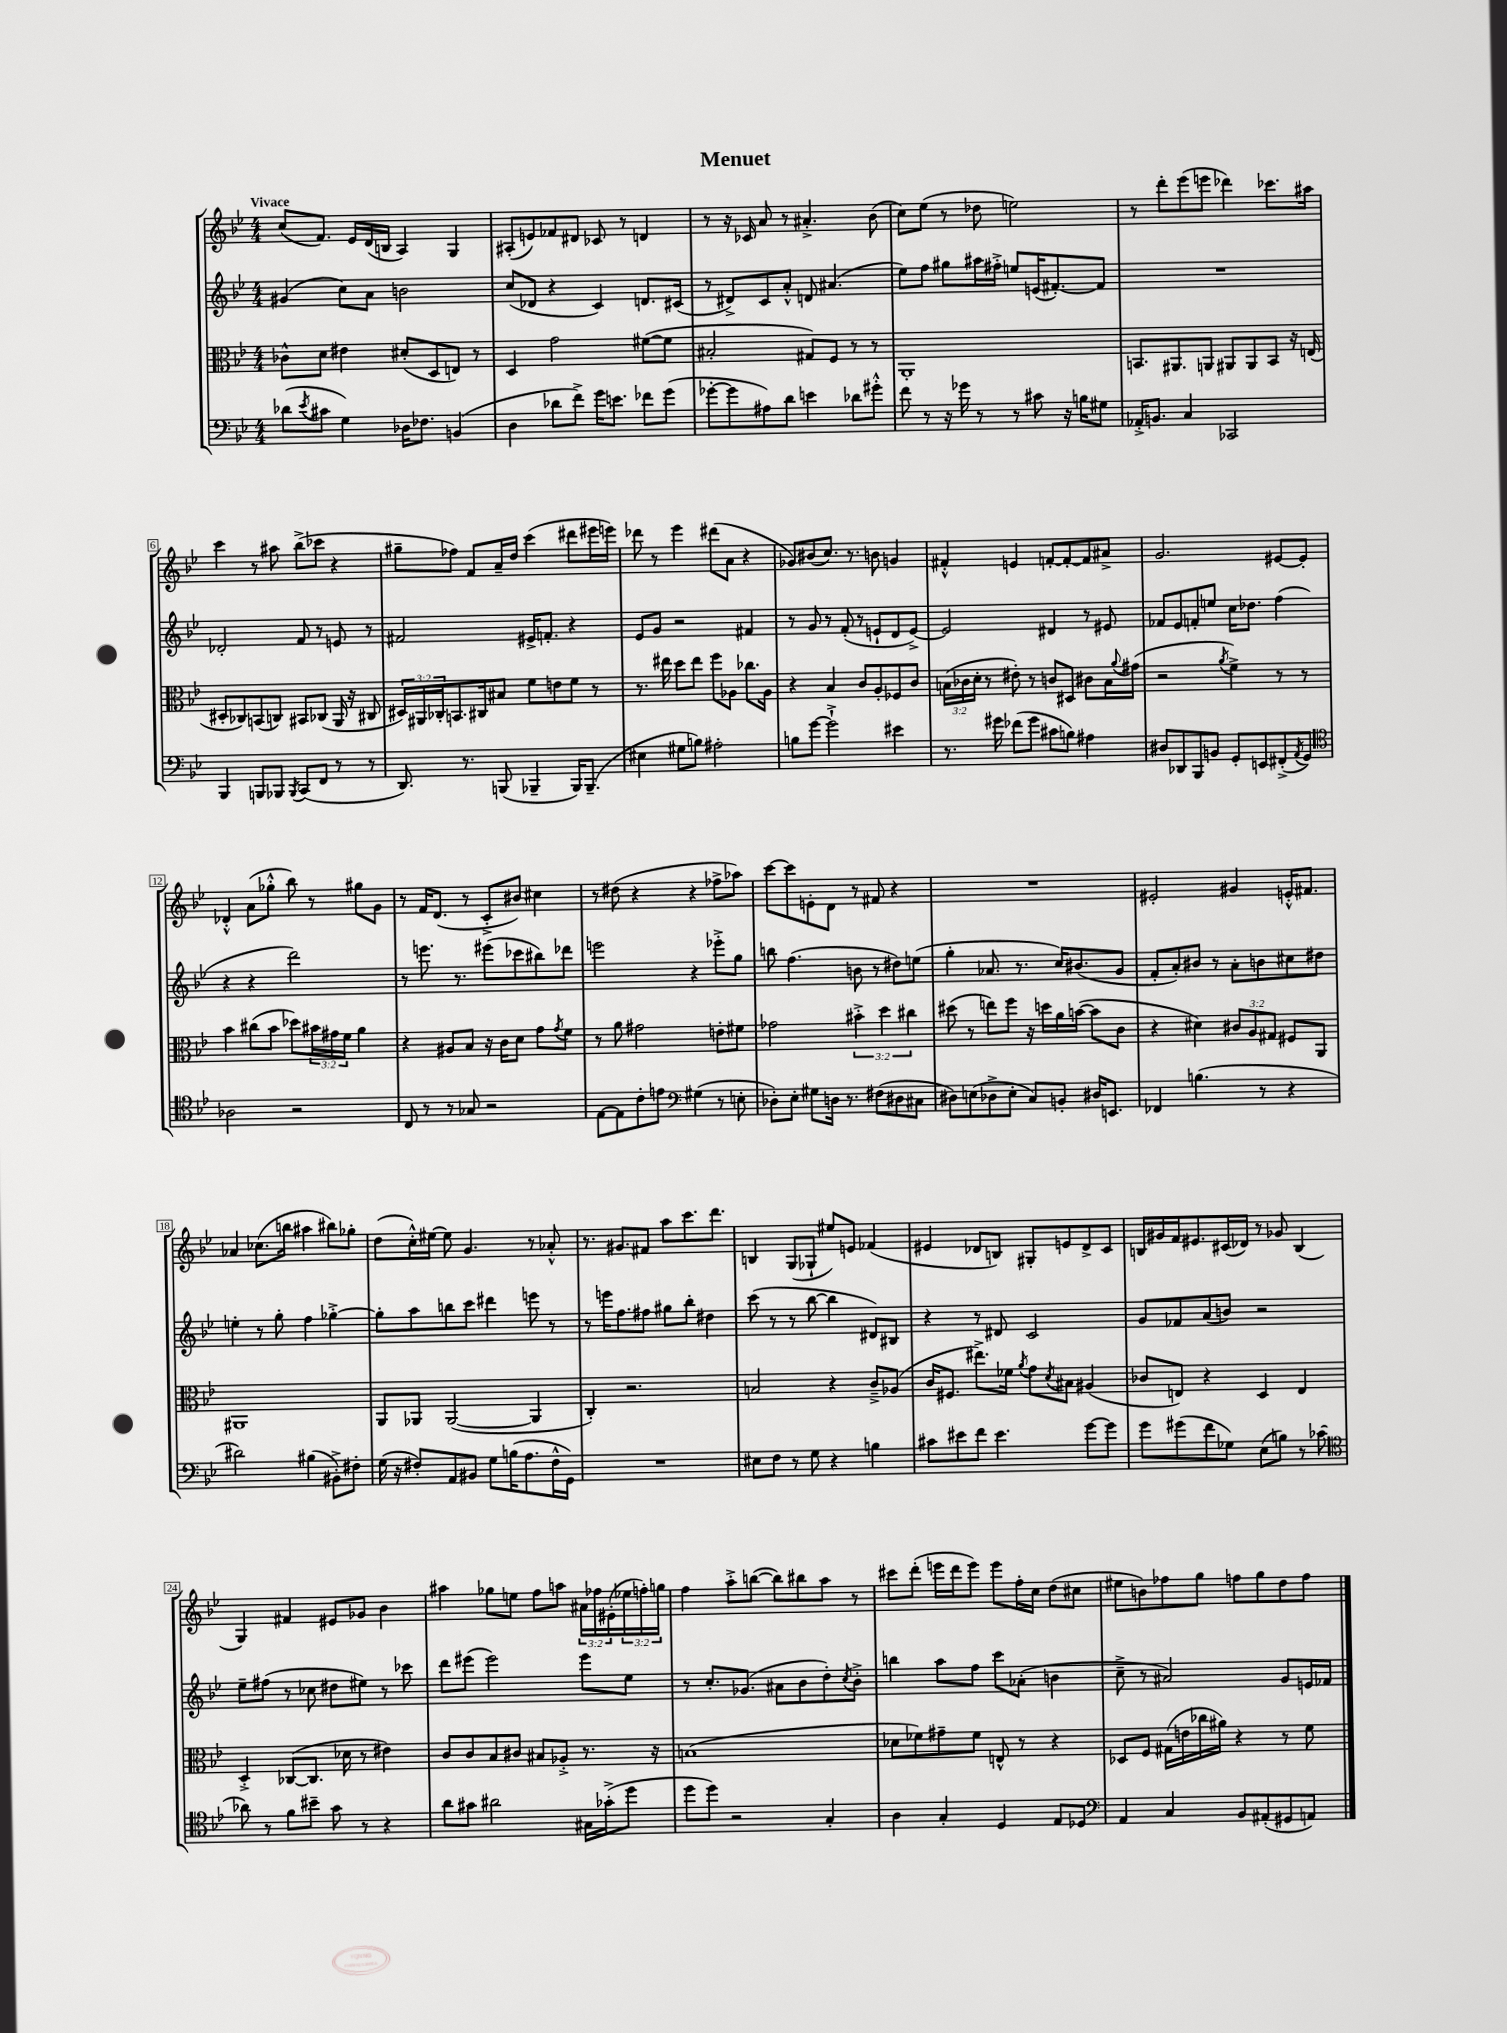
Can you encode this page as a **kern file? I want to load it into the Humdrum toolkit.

**kern	**kern	**kern	**kern
*part4	*part3	*part2	*part1
*staff4	*staff3	*staff2	*staff1
*clefF4	*clefC3	*clefG2	*clefG2
*k[b-e-]	*k[b-e-]	*k[b-e-]	*k[b-e-]
*M4/4	*M4/4	*M4/4	*M4/4
=1	=1	=1	=1
!	!	!	!LO:TX:a:B:t=Vivace
(8d-X\L	8c-X^^\L	(4g#X/	(8cc/L
8qe-/	.	.	.
8c#X\J	8d\J	.	8.f/J)
4G\)	4e#X\	8cc\L)	.
.	.	.	16e-/LL
.	.	8a\J	(16d/
.	.	.	16Bn/JJ
16D-X\KL	(8d#X'/L	2bn\	4A/)
8.F-X\J	.	.	.
.	8D/	.	.
(4BBn/	8En/J)	.	4G/
.	8r	.	.
=2	=2	=2	=2
4D\	4D/	(8cc/L	(8A#X'/L
.	.	8d-X/J	8en/)
8d-X\L	2g\	4r	8f-X/
8f^\J)	.	.	8d#X/J
16g\KL	.	4c/)	8c-X/
8.en\J	.	.	.
.	.	.	8r
8f-X\L	([8f#X\L	8.dn/L	4dn/
(8g\J	8f#\J]	.	.
.	.	(16c#X/Jk	.
=3	=3	=3	=3
[8g-X'\L	2B#X'/	8r	8r
8g-\]	.	8d#X^/L)	16r
.	.	.	16c-X/
8A#X\)	.	8c/	8a/
8d\J	.	8a'^^/J	8r
4en\	8G#X/L)	8dn/	4.a#X'^/
.	8F/J	(4.a#X/	.
8d-X\L	8r	.	.
8g#X'^^\J	8r	.	(8b-\
=4	=4	=4	=4
8f\	1AA'	8ee-\L)	8cc\L)
8r	.	8ff\J	(8ee-\J
16r	.	8gg#X\L	8r
16g-X\	.	.	.
8r	.	16aa#X\L	8dd-X\
.	.	16ff#X'^\JJ	.
8r	.	8een/L	2een\)
8c#X\	.	(16en/K	.
.	.	[8.f#X'/)	.
16r	.	.	.
16Bn\KL	.	.	.
8G#X\J	.	8f#/J]	.
=5	=5	=5	=5
16AA-X'^/KL	8.BBn/L	1r	8r
8.BBn/J	.	.	.
.	.	.	8ddd'\L
.	8.AA#X/	.	.
4C/	.	.	(8eee-\
.	8AAn/J	.	8eeen\J
2CC-X/	8AA#X/L	.	4ddd-X\)
.	8AA#/	.	.
.	8BB/J	.	8.ccc-X\L
.	16r	.	.
.	(16En/	.	16aa#X\Jk
!!LO:LB:g=z
=6	=6	=6	=6
4BBB-/	8D#X'/L	2d-X'/	4ccc\
.	8C-X/)	.	.
8BBBn/L	(8BBn/	.	8r
8BBB-X/J	8Cn/J)	.	8aa#X\
8qBBB-/	.	.	.
(8CC/L	8BB#X/L	8f/	(8bb-^\L
8FF/J	(8C-X/J	8r	8ccc-X\J
8r	16AA/	8en/	4r
.	16r	.	.
8r	8C#X/	8r	.
=7	=7	=7	=7
8.DD/)	24D#X/LL)	2f#X/	8gg#X~\L
.	24AA#X/	.	.
.	24C-X'/J	.	.
.	8.BBn/	.	8ff-X\J)
8.r	.	.	.
.	.	.	8f/L
.	16C#X/k	.	.
(8BBBn/	8B#X/J	.	16a~/L
.	.	.	16dd/JJ
4BBB-X~/	8f\L	16e#X^/KL	(4ccc\
.	.	8.fn'/J	.
.	8en\	.	.
16BBB-/KL)	8f\J	4r	8ddd#X\L
(8.BBB-~/J	.	.	.
.	8r	.	16eee#X\L
.	.	.	16eeen\JJ)
=8	=8	=8	=8
4E#X\	8.r	8e-/L	8ddd-X\
.	.	8g/J	8r
.	16ee#X\	.	.
8G#X\L	8dd\L	2r	4eee-\
8Bn\J)	8ee#\J	.	.
2A#X'\	8ff\L	.	(8ddd#X\L
.	8A-X\J	.	8a\J
.	8.cc-X\L	4f#X/	4r
.	16A-\Jk	.	.
=9	=9	=9	=9
8Bn\L	4r	8r	8g-X/L)
[8g\J	.	8g/	(8b#X/
2g`^\]	4B-/	8r	8.cc/J)
.	.	(8f'/	.
.	.	.	8.r
.	8c/L	8r	.
.	8A'/	8en`/L	8bn\
4e#X\	8F-X/	8d/	4gn/
.	8c/J	[8e^/J)	.
=10	=10	=10	=10
8.r	(24Bn\LL	2e/]	4f#X'^^/
.	24c-X\	.	.
.	24d'\JJ	.	.
.	8r	.	.
16g#X\	.	.	.
(8f-X\L	8e#X'\)	.	4en/
8g#\J	8r	.	.
8c#X\L	8cn/L	4d#X/	[8fn'/L
8Bn\J)	8D#X/J	.	8f'/_
4A#X\	8c#X\L	8r	8f/]
.	16B\L	8e#X/	8a#X^/J
.	8qqa/	.	.
.	(16g#X\JJ	.	.
=11	=11	=11	=11
8D#X/L	2r	8f-X/L	2.g/
8DD-X/	.	8e-/	.
8BBB-/	.	8fn'/	.
8BBn/J	.	8een/J	.
.	8qa/	.	.
8GG'/L	4f^\)	16cc\KL	.
.	.	8.dd-X\J	.
8EEn/	.	.	.
(8FF#X'^/	8r	(4ff\	[8e#X/L
8qAA/	.	.	.
8GG/J)	8r	.	8e#'/J]
!!LO:LB:g=z
=12	=12	=12	=12
*clefC4	*	*	*
2A-X\	4b-\	4r	4d-X'^^/
.	(8cc#X\L	4r	(8a\L
.	8b-\J	.	8gg-X'^^\J
2r	8dd-X\L)	2ddd\)	8bb-\)
.	24b#X\L	.	8r
.	24g#X\	.	.
.	24f\JJ	.	.
.	4a\	.	8gg#X\L
.	.	.	8g\J
=13	=13	=13	=13
8C/	4r	8r	8r
8r	.	8.eeen\	16f/KL
.	.	.	(8.d/J
8r	8A#X/L	.	.
.	.	8.r	.
8G-X/	8B-/J	.	8r
2r	16r	(8eee#X\L	8c'^/L
.	16c\KL	.	.
.	8d\J	8ccc-X\	8b#X/J)
.	8g\L	8bb#X\)	4cc#X\
.	8qg/	.	.
.	8f\J	8ddd-X\J	.
=14	=14	=14	=14
[8E-\L	8r	2eeen\	8r
8E-\]	8a\	.	(8dd#X\
8c'\	2g#X\	.	4r
8en\J	.	.	.
*clefF4	*	*	*
(4G#X\	.	4r	4r
8r	8en'\L	8eee-X'^\L	8ff-X^\L
8En'\	8f#X\J	8gg\J	8aa-X\J)
=15	=15	=15	=15
8D-X'\L)	2g-X\	8bbn\	[8ccc\L
8E-'\J	.	(4.ff\	8ccc\]
8G#X\L	.	.	8en'\
16Dn\Jk	.	.	8d\J
8.r	.	.	.
.	6b#X'^\	8bn\	8r
(8F#X\L	.	8r	8f#X/
.	6dd\	.	.
8D#X\	.	8dd#X\L)	4r
.	6cc#X\	.	.
8C#X\J	.	(8een\J	.
=16	=16	=16	=16
8D#X\L)	(8dd#X\	4gg'\	1r
(8En\	8r	.	.
8D-X^\	8een\L)	8.a-X/	.
8E'\J	8ff\J	.	.
.	.	8.r	.
8C/L)	16r	.	.
.	16ddn\LL	.	.
8BBn'/J	16a\	16cc/KL)	.
.	([16bn\JJ	(8.b#X/	.
16D#X/KL	8b\L]	.	.
8.EEn/J	.	.	.
.	8c\J	8g/J	.
=17	=17	=17	=17
4FF-X/	4r	8f'/L	2e#X'/
.	.	8a'/)	.
(4.Bn\	4d#X\)	8b#X/J	.
.	.	8r	.
.	12c#X/L	8a'\L	4g#X/
.	12A/	.	.
8r	.	8bn\	.
.	12G#X/J	.	.
4r	8F#X/L	8cc#X\	16en'^^/KL
.	.	.	8.f#X/J
.	8AA/J	8dd#X\J	.
!!LO:LB:g=z
=18	=18	=18	=18
2d#X\)	1AA#X	4een'\	4a-X/
.	.	8r	(8.cc-X\L
.	.	8gg'\	.
.	.	.	16bbn\Jk
(4B#X\	.	4ff\	4aa#X\
8BB#X'^\L)	.	[4gg-X'^\	8bb#X\L)
8F#X'\J	.	.	8gg-X'\J
=19	=19	=19	=19
(16G\	8AA/L	8gg-'\L]	(8dd\L
16r	.	.	.
8F#X'/L)	8AA-X/J	8aa\	16cc'^^\L)
.	.	.	[16ee#X\JJ
8AA/	([2AA-/	8bbn\	8ee#\]
8BB#X/J	.	8ccc\J	4.g/
8G\L	.	4ddd#X\	.
(16Bn\K	.	.	.
8.A\	.	.	.
.	4AA-/]	8eeen\	8r
16F#^^\L	.	8r	8a-X'^^/
16GG\JJ)	.	.	.
=20	=20	=20	=20
1r	4C'/)	8r	8.r
.	.	16eeen\KL	.
.	.	8.ff\	8.g#X/L
.	2.r	.	.
.	.	8ff#X\J	8f#X/J
.	.	8gg#X\L	8aa\L
.	.	8bb-'\J	8.ccc\
.	.	4dd#X\	.
.	.	.	8.ddd\J
=21	=21	=21	=21
8E#X\L	2Bn/	(8ccc\	4Bn/
8F\J	.	8r	.
8r	.	8r	(8G/L
8G\	.	[8bb-\	8G-X`/J
4r	4r	4bb-\]	8ee#X/L)
.	.	.	8en/J
4Bn\	8c~^/L	8d#X/L)	(4f-X/
.	(8A-X/J	8B#X/J	.
=22	=22	=22	=22
8c#X\L	16c/KL	4r	4e#X/
.	8.F#X/J	.	.
8e#X\	.	.	.
8f\J	8.ee#X^\L)	8r	8d-X/L
4.e#\	.	8d#X/	8Bn/J)
.	16f-X\Jk	.	.
.	8qa/	.	.
.	8g\L	2c/	8G#X'/L
.	8qd/	.	.
.	8B#X\J	.	8en/
[8g\L	(4A#X/	.	8d-^/
8g\J]	.	.	8c/J
=23	=23	=23	=23
8g\L	8c-X/L	8g/L	16Bn/LL
.	.	.	16g#X/
(8g#X\	8En/J)	8f-X/	16f/J
.	.	.	8.e#X/
8f\	4r	(8a/	.
8G-X\J)	.	8bn/J)	(16c#X/L
.	.	.	16d-X/JJ)
(8E-\L	4D/	2r	8r
8Bn\J)	.	.	8g-X/
8r	4E/	.	(4B/
(8c-X\	.	.	.
!!LO:LB:g=z
=24	=24	=24	=24
*clefC4	*	*	*
8a-X\)	4D'^/	8ee-~\L	4G/)
8r	.	(8ff#X\J	.
8f\L	([8C-X/L	8r	4f#X/
8b#X~\J	8.C-/J]	8cc-X\	.
8g\	.	8dd#X\L	8e#X/L
.	16d-X\	.	.
8r	8r	8ee#X\J)	8g-X/J
4r	4e#X\)	8r	4b-\
.	.	8ccc-X\	.
=25	=25	=25	=25
8a\L	8c/L	8ddd\L	4aa#X\
8g#X\J	8c/	(8eee#X\J	.
2a#X\	8B-/	2eee#\)	8gg-X\L
.	8c#X/J	.	8een\J
.	8B#X/L	.	8ff\L
.	8A-X'^/J	.	8aan\J
16G#X\LL	8.r	8eee#\L	24a#X\LL
.	.	.	24ff-X\
(16g-X'^\J	.	.	.
.	.	.	(24e#X'\
8dd\J	.	8ee-\J	24ee-X\
.	.	.	24ffn'\)
.	16r	.	.
.	.	.	24ggn\JJ
=26	=26	=26	=26
8dd\L	(1Bn	8r	4ff\
8dd\J)	.	8.cc'/L	.
2r	.	.	8aa'^\L
.	.	(8.g-X/J	.
.	.	.	([8bbn\J
.	.	8a#X\L	8bb\L])
.	.	8b-\	8bb#X\
4G'/	.	8dd'\)	8aa\J
.	.	8qcc/	.
.	.	8b-'^\J	8r
=27	=27	=27	=27
4A\	8d-X\L	4bbn\	8ccc#X\L
.	8f-X\)	.	(8ddd'\J
4G'/	8g#X~\	8aa\L	16eeen\LL
.	.	.	16ddd\J
.	8f-\J	8ff\J	8eee\J)
4D/	8En^^/	8ccc\L	8eee\L
.	8r	(8a-X'\J	16ff'\L
.	.	.	16cc\JJ
8E-/L	4r	4bn\	(8dd\L
8D-X/J	.	.	8cc#X\J
=28	=28	=28	=28
*clefF4	*	*	*
4AA/	8D-X/L	8cc~^\	8ee#X\L
.	8F/J	8r	8bn\)
4C/	(16G#X\LL	2a#X/)	8ff-X\
.	16en\	.	.
.	16cc-X\	.	8gg\J
.	16a#X\JJ)	.	.
8BB-/L	4r	.	8ffn\L
(8AA#X'/	.	.	8gg\
8GG#X/	8r	8g/L	8dd\
8AAn/J)	8f\	16en/L	8ff\J
.	.	16f-X/JJ	.
==	==	==	==
*-	*-	*-	*-
